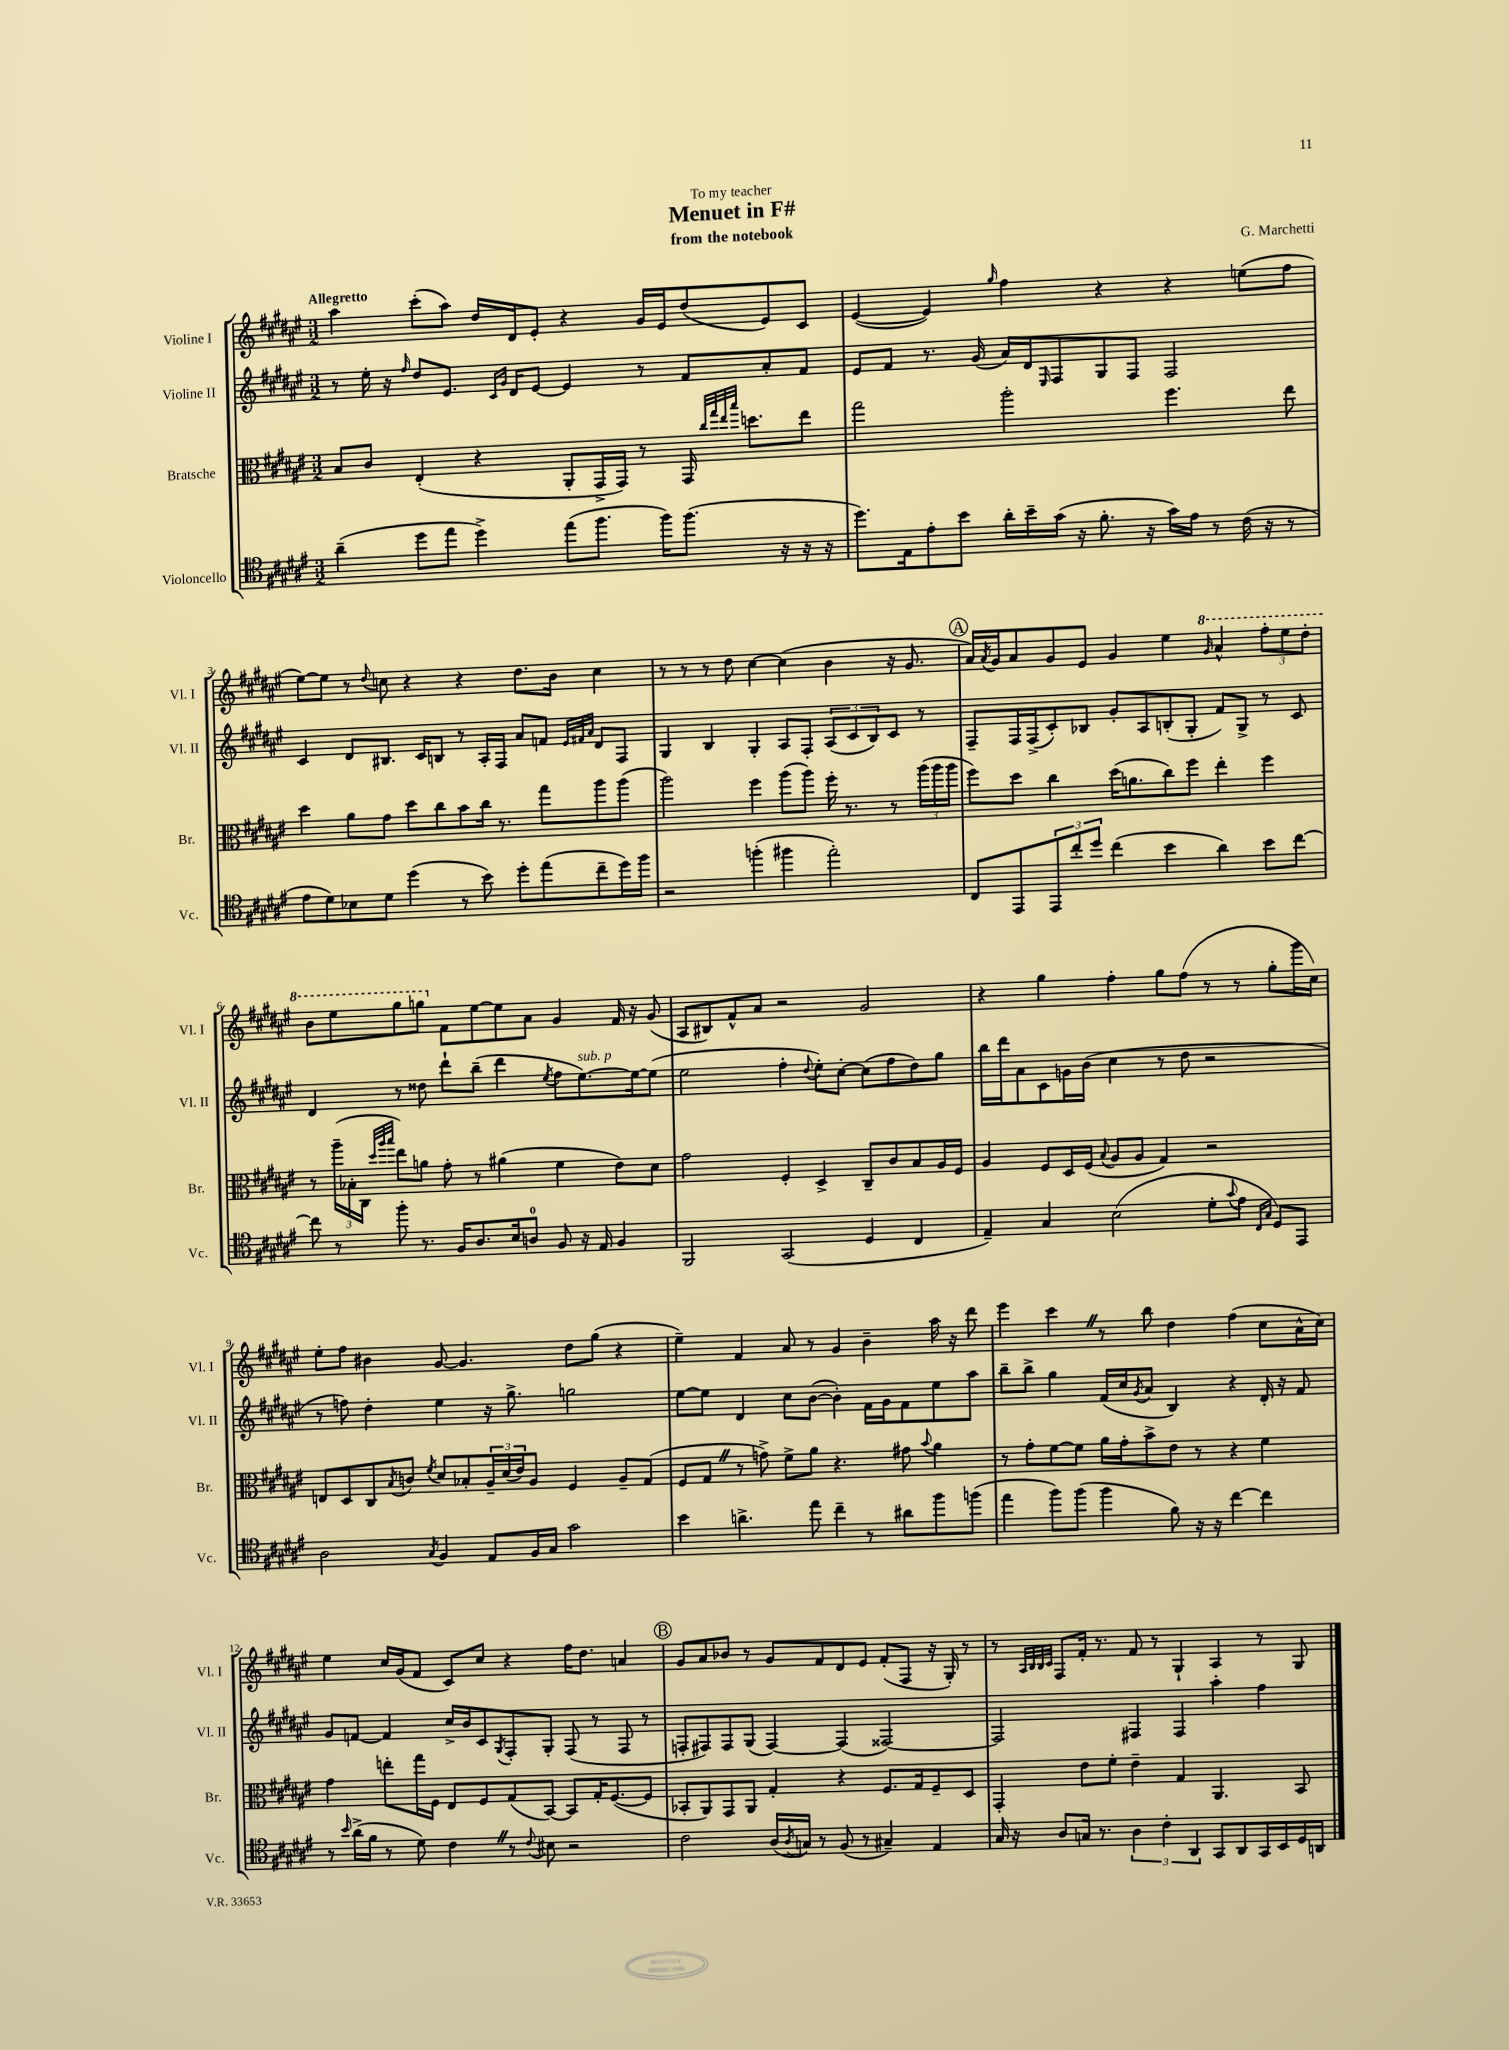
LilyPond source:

\header { title = "Menuet in F#" composer = "G. Marchetti" subtitle = "from the notebook" dedication = "To my teacher" }
<<
\new StaffGroup <<
\new Staff = "s0" \with { instrumentName = "Violine I" shortInstrumentName = "Vl. I" } {
    \clef treble \key fis \major \numericTimeSignature \time 3/2 \tempo "Allegretto"
    ais''4 cis'''8-.( ais''8) dis''16 dis'16 eis'8-. r4 gis'16 eis'16 dis''8( eis'8) cis'8 |
    eis'4~( eis'4) \grace { gis''16 } fis''4 r4 r4 e''8( fis''8 |
    eis''8~) eis''8 r8 \appoggiatura { dis''8 } c''8 r4 r4 dis''8. b'16 c''4 |
    r8 r8 r8 dis''8 cis''4~ cis''4( b'4 r16 gis'8. |
    \mark \markup { \circle "A" } ais'16) \acciaccatura { ais'8 } gis'16 ais'8 gis'8 eis'8 gis'4 eis''4 \ottava #1 \grace { gis''16 } ais''4-^ \tuplet 3/2 { fis'''8-. eis'''8 dis'''8-. } |
    b''8 eis'''8 gis'''8 g'''8 \ottava #0 fis'8 eis''8~ eis''8 ais'8 gis'4 fis'16 r16 gis'8( |
    ais8 bis8) fis'8-^ ais'8 r2 gis'2 |
    r4 gis''4 fis''4-. gis''8 fis''8( r8 r8 gis''8-. gis'''16 cis''16) |
    eis''8-. fis''8 bis'4 gis'8~ gis'4. dis''8 gis''8( r4 |
    eis''4--) fis'4 ais'8 r8 gis'4 b'4-- ais''16 r16 dis'''8 |
    eis'''4 cis'''4 \once \override BreathingSign.text = \markup { \musicglyph "scripts.caesura.straight" } \breathe r8 b''8 dis''4 fis''4( cis''8 ais'16-^ cis''16) |
    eis''4 cis''16 gis'16( fis'8 cis'8) cis''8 r4 fis''16 dis''8. a'4 |
    \mark \markup { \circle "B" } gis'8 ais'8 bes'8 r8 gis'8 fis'8 dis'8 eis'8 fis'8-.( fis8 r16 gis16-.) r8 |
    r8 \grace { ais32 b32 b32 cis'32 } fis8 fis'16-. r8. fis'8 r8 gis4-! ais4 r8 gis8 \bar "|." |
}
\new Staff = "s1" \with { instrumentName = "Violine II" shortInstrumentName = "Vl. II" } {
    \clef treble \key fis \major \numericTimeSignature \time 3/2
    r8 eis''16-. r16 \grace { fis''16 } dis''8 eis'8. \grace { cis'16 gis'16 } dis'16 eis'8~ eis'4 r8 fis'8 ais'8-. fis'8 |
    eis'8 fis'8 r8. gis'16( ais'16) dis'16 \grace { eis16 } fis8 gis8 fis8 fis2 |
    cis'4 dis'8 bis8. cis'16 b8 r8 ais16-. fis16 ais'8 f'8 \grace { eis'32 fis'32 ais'32 } dis'8 fis8 |
    gis4 b4 gis4-. ais8 fis8-. \tuplet 3/2 { ais8( cis'8 b8) } cis'8 r8 |
    \mark \markup { \circle "A" } fis8-- fis16 fis16->( cis'8-.) bes8 gis'8-. ais8 b8-.( gis8-. fis'8) gis8-> r8 cis'8 |
    dis'4 r8 disis''8 dis'''8-! b''8--( dis'''4 \acciaccatura { eis''8 } fis''8 eis''8.~^\markup { \italic "sub. p" }) eis''16~ eis''8( |
    eis''2 fis''4-. \appoggiatura { dis''8 } eis''8-.) cis''8~-. cis''8( fis''8 dis''8) gis''8 |
    b''16 dis'''16 ais'8 cis'8 g'16 b'16( cis''4 r8 dis''8 r2 |
    r8 f''8) dis''4-. eis''4 r16 gis''8.-> g''2 |
    eis''8~ eis''8 dis'4 cis''8 b'8~( b'4-.) fis'16 gis'16 fis'8 eis''8 ais''8 |
    b''8-- b''8-> gis''4 fis'16( cis''16 \acciaccatura { gis'8 } ais'8 b4) r4 dis'16-. r16 fis'8 |
    gis'8 f'8~ f'4 cis''16-> b'16 cis'8 \acciaccatura { gis8 } fis8-. gis8-. fis8( r8 fis8 r8 |
    \mark \markup { \circle "B" } f8-. fis8) fis8 gis8( fis4~) fis4( fisis2~) |
    fisis2 fis4 fis4 ais''4-. fis''4 \bar "|." |
}
\new Staff = "s2" \with { instrumentName = "Bratsche" shortInstrumentName = "Br." } {
    \clef alto \key fis \major \numericTimeSignature \time 3/2
    b8 cis'8 eis4-.( r4 ais,8-. gis,16-> gis,16) r8 gis,16 \grace { cis''32 gis''32 eis''32 b''32 } d''8. eis''8 |
    gis''2 ais''2-. fis''4. eis''8 |
    dis''4 ais'8 gis'8 dis''8 cis''8 b'8 cis''16 r8. gis''8 ais''8 ais''8( |
    ais''2) fis''4 ais''8( ais''8) fis''16-. r8. r8 \tuplet 3/2 { ais''16( ais''16 ais''16 } |
    \mark \markup { \circle "A" } fis''8) dis''8 cis''4 dis''16( a'8. cis''8) fis''8 eis''4-. fis''4 |
    r8 \tuplet 3/2 { ais''16--( bes16-. cis16 } \grace { dis''32 ais''32 b''32 } eis''8) a'8 gis'8-. r8 ais'4( fis'4 eis'8) dis'8 |
    gis'2 fis4-. dis4-> cis8-- cis'8 b8 ais16 fis16 |
    ais4 fis8 dis16 fis16( \appoggiatura { b8 } ais8 ais8 gis4) r2 |
    e8 dis8 cis8 \acciaccatura { b8 } c'8 \acciaccatura { fis'8 } dis'8 bes8-. \tuplet 3/2 { ais16-- dis'16( eis'16) } ais8 fis4 ais8-- gis8( |
    fis8 gis8 \once \override BreathingSign.text = \markup { \musicglyph "scripts.caesura.straight" } \breathe r8 g'8->) fis'8-> ais'8 r4. gis'8 \appoggiatura { b'8 } ais'4 |
    r8 gis'8-. fis'8~ fis'8 ais'16 gis'16-. b'8-> eis'8 r8 r4 fis'4 |
    gis'4 e''8-. gis''16 fis16 eis8 fis8 gis8( b,8~) b,8 gis16-. fis8.~( fis8 |
    \mark \markup { \circle "B" } bes,8-. ais,8) gis,8 ais,8 gis4-. r4 fis8. gis16 fis8-- dis8 |
    gis,4-. eis'8 fis'8-. eis'4-- gis4 ais,4. b,8 \bar "|." |
}
\new Staff = "s3" \with { instrumentName = "Violoncello" shortInstrumentName = "Vc." } {
    \clef tenor \key fis \major \numericTimeSignature \time 3/2
    ais'4--( dis''8 eis''8 dis''4->) eis''8( fis''8. fis''16) fis''8.( r16 r16 r16 |
    dis''8.) eis16 eis'8-. b'8 ais'16-. b'16-- gis'16( r16 fis'8.-. r16 gis'16) eis'16 r8 cis'16( r16 r8 |
    eis'8 dis'8) bes8 dis'8 dis''4( r8 b'8) dis''8-. eis''8( cis''8-- dis''16) fis''16 |
    r2 f''4-.( fis''4 eis''2-.) |
    \mark \markup { \circle "A" } cis8 eis,8 \tuplet 3/2 { eis,8 cis''8-. dis''8 } cis''4( b'4 ais'4) b'8 cis''8~ |
    cis''8 r8 fis''8-. r8. fis16 ais8. b16 a8-0 fis8 r16 eis16 fis4 |
    fis,2 gis,2( dis4 cis4 |
    eis4--) gis4 b2( dis'8-. \appoggiatura { gis'8 } eis'8 \grace { cis16 gis16 } dis8) eis,8 |
    ais2 \acciaccatura { gis8 } fis4 eis8 fis16 gis16 gis'2 |
    b'4 a'4.-> eis''8 cis''4-- r8 ais'8 fis''8 f''8( |
    eis''4 fis''8) fis''8( fis''4 fis'8) r16 r16 cis''4~ cis''4 |
    r8 \grace { b'16 } ais'16->( fis'16 r8 dis'8) cis'4 \once \override BreathingSign.text = \markup { \musicglyph "scripts.caesura.straight" } \breathe r8 \appoggiatura { cis'8 } bis8 r2 |
    \mark \markup { \circle "B" } cis'2 ais16( \acciaccatura { ais8 } g16) r8 fis8( r8 gis4--) eis4 |
    gis16 r16 ais8 g16 r8. \tuplet 3/2 { ais4 cis'4-. ais,4 } gis,8 ais,8 gis,16 b,16 dis16 a,16 \bar "|." |
}
>>
>>
